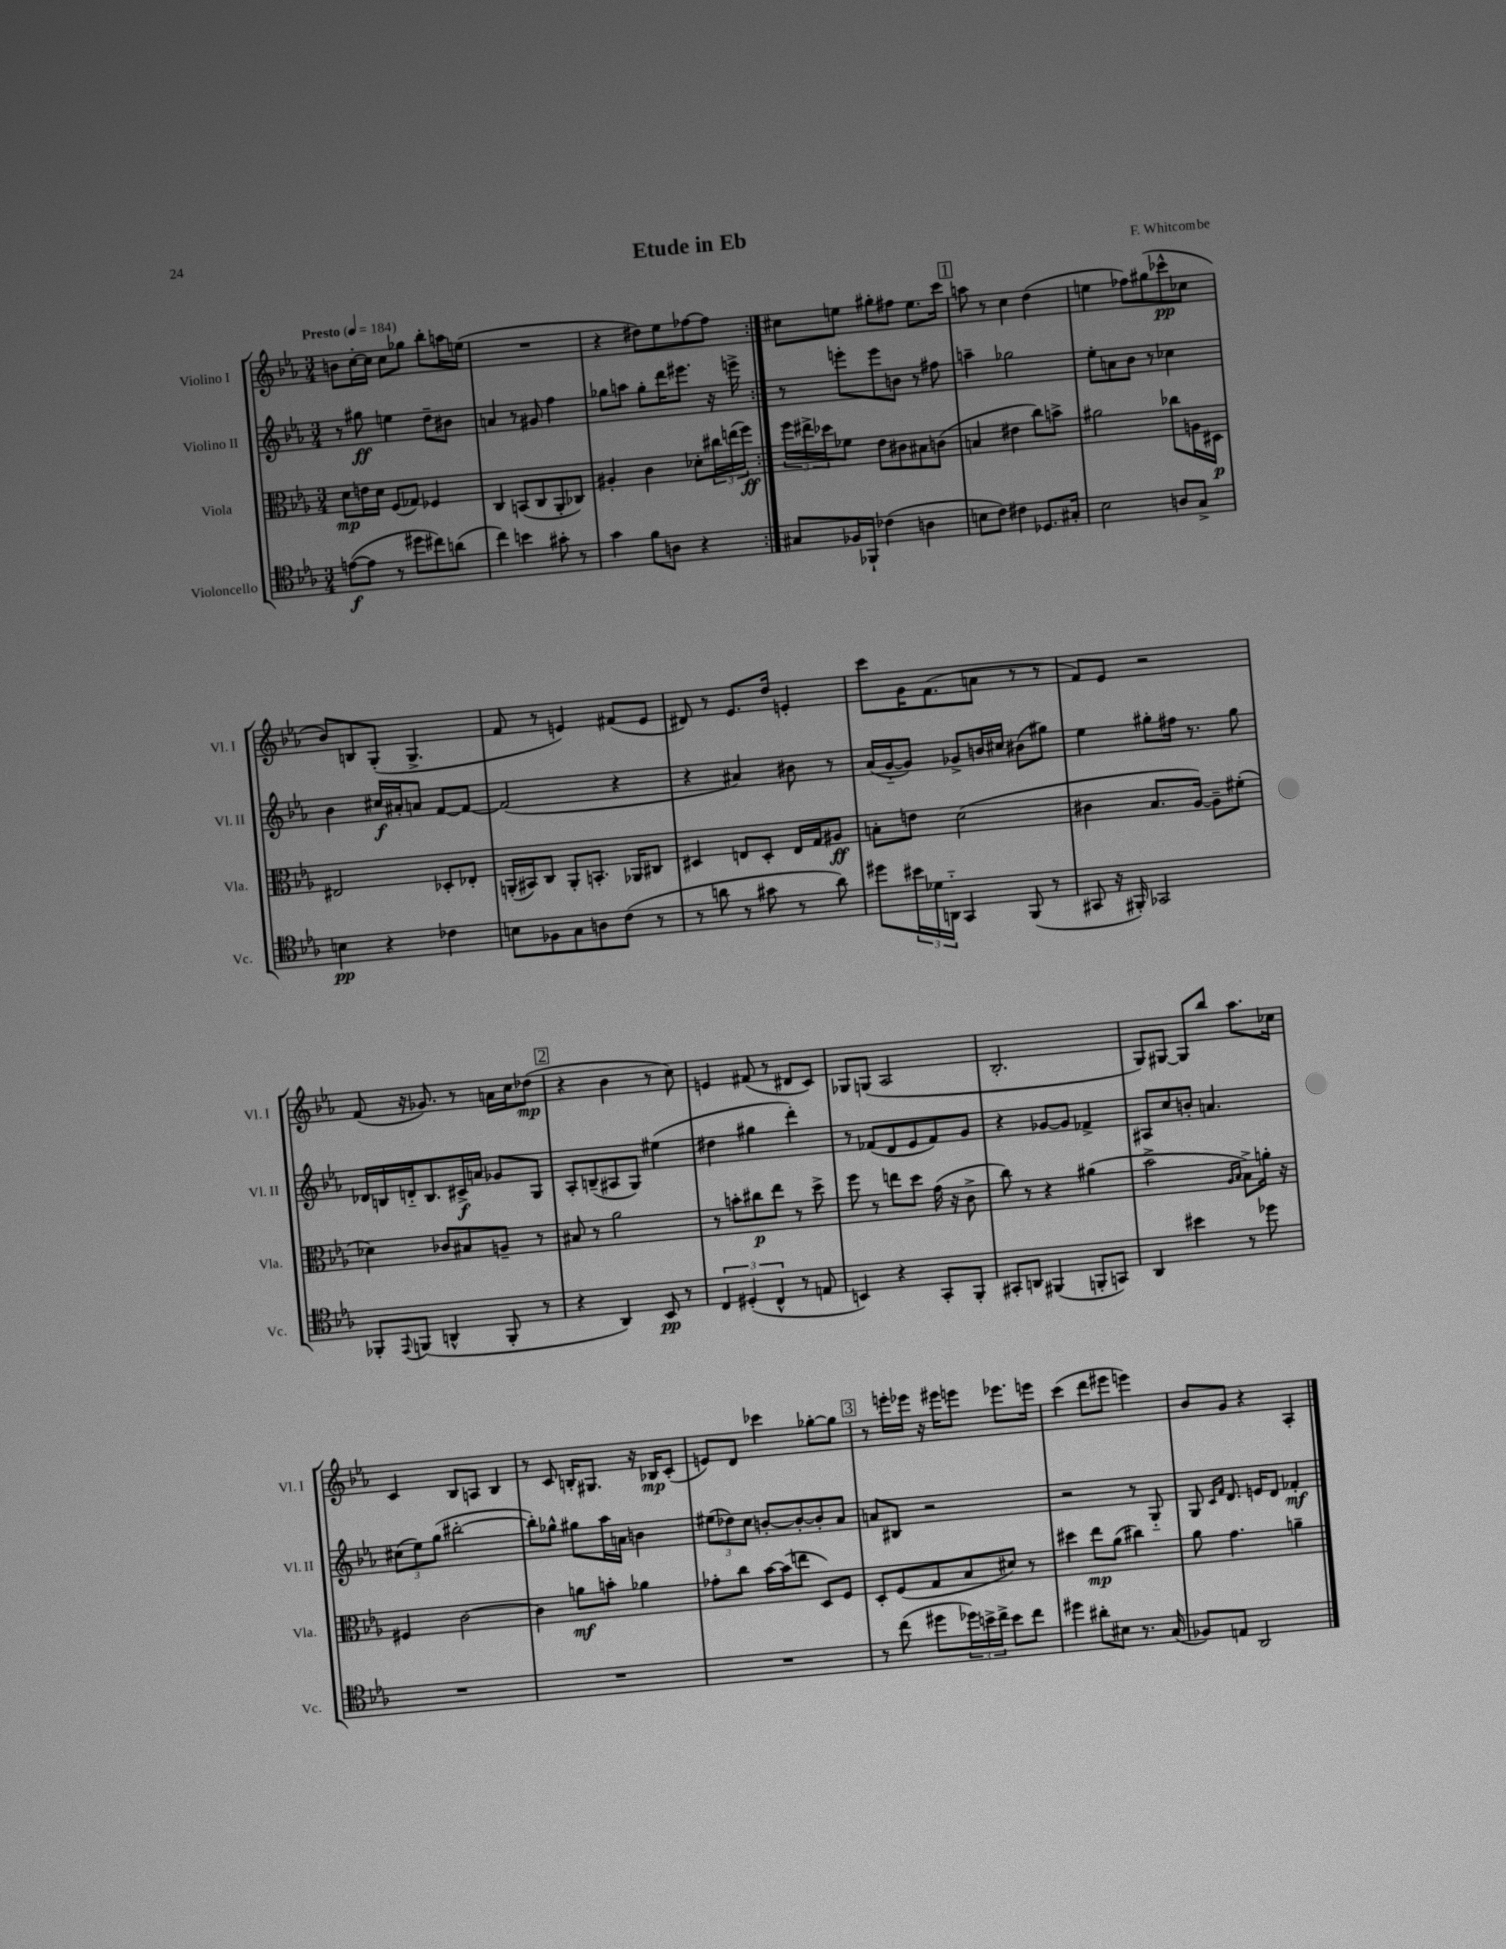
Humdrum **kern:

**kern	**kern	**kern	**kern
*staff4	*staff3	*staff2	*staff1
*clefC4	*clefC3	*clefG2	*clefG2
*k[b-e-a-]	*k[b-e-a-]	*k[b-e-a-]	*k[b-e-a-]
*M3/4	*M3/4	*M3/4	*M3/4
*MM184	*MM184	*MM184	*MM184
([8e	8d	8r	8b
8e]	16e	8gg#	[16cc'
.	16d	.	16cc]
8r	(8F	4ee	8cc
8dd#	8G-)	.	8gg-
8cc#)	4F-	8dd~	8bb-'
(8a	.	8b#	16aa
.	.	.	(16ee
=	=	=	=
4cc)	4C	4a	2.r
4b	(8BB	8r	.
.	8C	8g#	.
8g#'	8AA-'	4ff	.
8r	8C-)	.	.
=	=	=	=
4g	4A#'	8gg-	4r
.	.	8aa	.
8f	4c	8gg-'	8dd#)
8A	.	16ddd	8ee-
.	.	8.eee#	.
4r	8d-'	.	[8ff-
.	24cc#	16r	8ff-]
.	(24ee	.	.
.	.	16eee^	.
.	24ff)	.	.
=:|!	=:|!	=:|!	=:|!
8G#	24ff	8r	8cc#
.	24ee#^	.	.
.	24dd-	.	.
16F-	8f-	8eee'	8ee
16FF-`	.	.	.
(4c-	8e-	8eee	8gg#'
.	8c#	8b	8ff#
4A	8B#	8r	8.ee
.	(8c	8ff#	.
.	.	.	16ccc
=	=	=	=
8B	4B	4aa~	8aa
8c)	.	.	8r
4c#	4e#	2gg-	4cc
8.D-	8cc)	.	(4dd
.	8b^	.	.
16G#'	.	.	.
=	=	=	=
2B-	2a#	8ee-'	4ee
.	.	8a	.
.	.	8b-	8ff-)
.	.	8r	(8gg#
8A	8cc-	4cc-	8ccc-^^
8G^	16A	.	8cc-
.	16D#	.	.
=	=	=	=
4B	2E#	4b-	8b-)
.	.	.	8B
4r	.	16cc#	(8G'
.	.	16a#'	.
.	.	8a	4.G^
4c-	8D-'	[8f	.
.	8E-'	8f_	.
=	=	=	=
8B	(16AA'	(2f]	8f
.	16BB#)	.	.
8F-	8C	.	8r
8G	8AA'	.	4e)
8A	8.BB'	.	.
(8c	.	4r	(8f#
.	16AA-	.	.
8r	8C#	.	8e
=	=	=	=
8r	4D#	4r	8d#)
8a	.	.	8r
8r	8E	4a#)	8.e-
8g#	8D#'	.	.
.	.	.	16dd
8r	16E	8b#	4e'
.	16G	.	.
8a)	8A#	8r	.
=	=	=	=
8dd#	8B'	(16a-	8ccc
.	.	[16g'~	.
24b#	8e	8g])	16g
24d-	.	.	.
.	.	.	(8.f
24AA'~	.	.	.
4GG	(2d	8g-^	.
.	.	16b	8a
.	.	16cc#	.
(8FF	.	(8b#	8r
8r	.	8gg#)	8r
=	=	=	=
8GG#	4c#	4ee-	8f)
16r	.	.	8e-
16FF#')	.	.	.
2GG-	8.B-	8gg#'	2r
.	.	16ff#	.
.	[16A-)	8.r	.
.	8A-~]	.	.
.	(8f#'	8gg#	.
=	=	=	=
8FF-'	4d-)	16d-	(8f
.	.	16B	.
8qqEE-	.	.	.
(8FF	.	16d'~	16r
.	.	8.B	8.g-)
4AA^^	8c-	.	.
.	8B#	16c#^	8r
.	.	16a	.
8FF'	8A~	8g-	16a
.	.	.	16cc
8r	8r	8G	(8dd-
=	=	=	=
4r	8B#	8A-'	4r
.	8r	(8B~	.
4AA-)	2a-	8A#	4b-
.	.	8G)	.
8BB-	.	(4ee#	8r
8r	.	.	8cc)
=	=	=	=
6C	8r	4dd#	4e
.	8b'	.	.
(6D#'	.	.	.
.	8cc#	4gg#	(8f#
6C^^	.	.	.
.	8ee-	.	8r
8r	8r	4ddd')	8d#
8E	8dd^	.	8c)
=	=	=	=
4BB)	8ff	8r	8G-
.	8r	(8f-	(8G
4r	8ee	8d	2A-
.	8dd	8e-	.
8GG'	(16g	8f-)	.
.	16r	.	.
8FF'	8c^	8g	.
=	=	=	=
8GG#'	8cc)	4r	2.B-'
8AA	8r	.	.
(4FF#	4r	[8g-	.
.	.	8g-]	.
8FF'	(4a#	4f-^	.
8GG)	.	.	.
=	=	=	=
4AA-	2b-^	8A#	8G)
.	.	8cc	[8G#
4b#	.	8b'	8G#]
.	.	4.a	8bb-
.	16qqA-	.	.
.	16qqB-	.	.
8r	8B-^)	.	8.aa-
8dd-	16a'	.	.
.	16r	.	16cc-
=	=	=	=
2.r	4F#	(12cc#	4c
.	.	12ee-)	.
.	.	(12gg	.
.	[2c	[2bb#'	8B-
.	.	.	8A
.	.	.	4B-
=	=	=	=
2.r	4c]	8bb#'])	8r
.	.	8gg-^^	8c
.	8a	8gg#	16B'
.	.	.	8.G#
.	8b'	16aa-	.
.	.	16a	.
.	4a-	4b	16r
.	.	.	16B-
.	.	.	(8c'
=	=	=	=
2.r	8g-'	(12ee#	8e)
.	.	12dd-)	.
.	8cc	.	8d
.	.	12cc	.
.	[16b-	[8b'	4ccc-
.	(16b-]	.	.
.	8ee	8b'_	.
.	8D)	8b']	[8gg-'
.	8F	8a-	8gg-]
=	=	=	=
8r	8D'	8a	8r
(8cc	(8F	8B#	16eee'
.	.	.	16eee-
8dd#	8G	2r	16r
.	.	.	16eee#
24dd-)	8B-	.	8eee
24b^	.	.	.
24cc^	.	.	.
8b	8d#)	.	8.eee-
8cc	8r	.	.
.	.	.	16eee
=	=	=	=
4dd#	4dd#	2r	(4ccc
8a#'	8ee-	.	8ddd
8B#	(8a-	.	8eee#
8.r	4cc#)	8r	4eee)
.	.	8G'~	.
(16G	.	.	.
=	=	=	=
8F-)	8a-	8G	8b-
.	.	16qqc	.
.	.	16qqf	.
8E	4.g	8.d	8g
2AA-	.	.	4r
.	.	16e	.
.	.	8d	.
.	4a~	4f-'	4A-'
==	==	==	==
*-	*-	*-	*-
